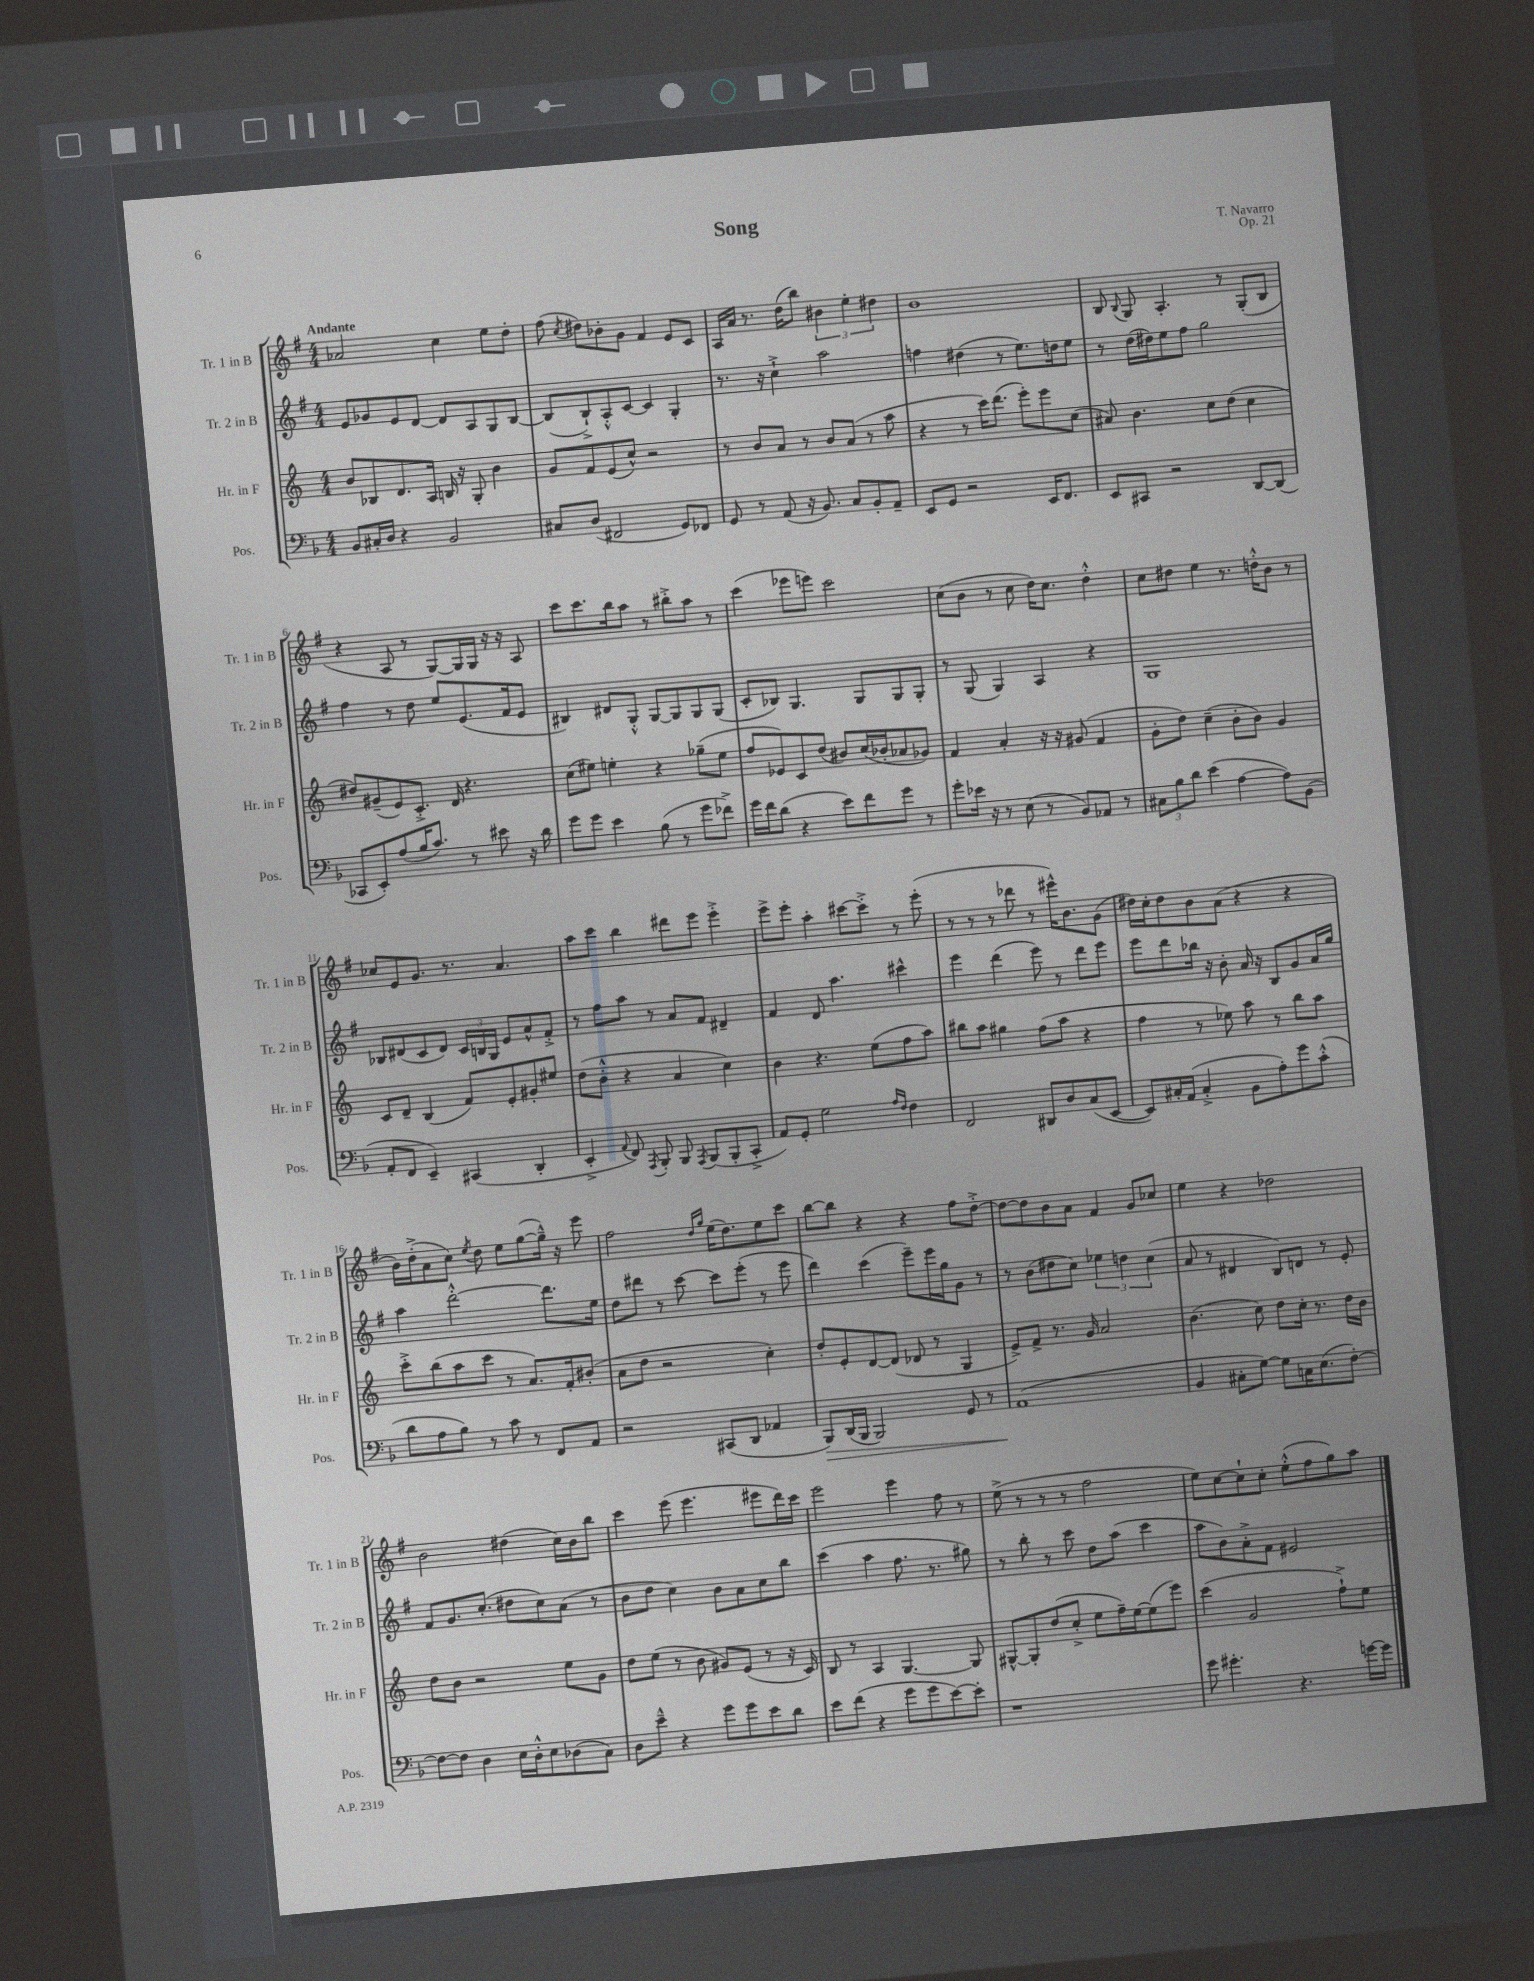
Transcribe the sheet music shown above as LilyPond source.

\header { title = "Song" composer = "T. Navarro" opus = "Op. 21" }
<<
\new StaffGroup <<
\new Staff = "s0" \with { instrumentName = "Tr. 1 in B" shortInstrumentName = "Tr. 1 in B" } {
    \clef treble \key g \major \numericTimeSignature \time 4/4 \tempo "Andante"
    \autoBeamOff aes'2 c''4 e''8[ d''8]-. |
    fis''8( \acciaccatura { c''8 } dis''8[) bes'8-. g'8] fis'4 e'8[ c'8] |
    a16[ a'16] r8. d''16[( b''8]) \tuplet 3/2 { bis'4 e''4-. dis''4 } |
    b'1 |
    b8 \appoggiatura { b8 } g8 a4.-. r8 g8[-.( b8] |
    r4 a8 r8 g8[~) g16 g16] r16 r16 a8 |
    c'''8[ c'''8. b''16 a''8] r8 bis''8[-.-> a''8] r8 |
    c'''4( ees'''8[ e'''8]) c'''2 |
    c''8[( b'8] r8 c''8 d''16[) c''8.] d''4-.-^ |
    c''8[ dis''8] e''4 r8. d''16[-.-^ b'8] r8 |
    ces''8[ e'8 g'8.] r8. a'4. |
    a''8[ c'''8] b''4 dis'''8[ e'''8] e'''4-.-> |
    e'''8[-> e'''8]-. a''4-. cis'''8[~ cis'''8]-.-> r8 e'''8-.( |
    r8 r8 r8 des'''8 r8 eis'''16[-^) b'8. g'8]( |
    dis''16[) c''16-. dis''8 b'8 a'8]( r4 r4 |
    b'16[) d''16-.->( a'8 c''8]) \acciaccatura { e''8 } d''8 e''8[ g''8~( g''16]---^) r16 e'''8 |
    fis''2 \grace { d''16[ g''16] } e''16[( d''8.) e''8 c'''8] |
    b''8[~ b''8] r4 r4 fis''8[ d''8]~-.-> |
    d''8[~ d''8 b'8 a'8] fis'4 g'8[ ces''8] |
    e''4 r4 des''2 |
    b'2 dis''4( c''16[) b'16 b''8] |
    c'''4 e'''8( e'''4. eis'''8[ d'''16) c'''16] |
    e'''2 e'''4 fis''8 r8 |
    e''8->( r8 r8 r8 fis''2 |
    e''8[) c''8~ c''8-! c''8]-. e''8[-.-^( fis''8 g''8) a''8] \bar "|." |
}
\new Staff = "s1" \with { instrumentName = "Tr. 2 in B" shortInstrumentName = "Tr. 2 in B" } {
    \clef treble \key g \major \numericTimeSignature \time 4/4
    \autoBeamOff e'8[ ges'8 e'8 d'8]~ d'8[ a8 g8 b8]~ |
    b8[( b8-!->) a8-.-^ c'8]~ c'4 g4-. |
    r8. r16 c''4-!-> a''2 |
    f''4 dis''4( r8 e''8.[) d''16 e''8] |
    r8 d''16[( dis''16) e''8 fis''8] g''2 |
    fis''4 r8 d''8 e''8[ e'8.( fis'16 e'8] |
    bis4) dis'8[ g8]-.-^ g8[~ g8 g8 g8]( |
    c'8[-. bes8]) g4. g8[ g8 g8]-. |
    r8 g8( g4) a4 r4 |
    g1 |
    bes8[ dis'8( c'8 dis'8]) \tuplet 3/2 { c'16[ b16 g16] } e'8[ a'8-^ fis'8]-.-> |
    r8 fis''8[ a''8] r8 a'8[ fis'8] dis'4-- |
    fis'4 d'8 a''4. cis'''4-^ |
    e'''4 d'''4( e'''8) r8 d'''8[ e'''8] |
    e'''8[ d'''8 bes''16] r16 b'8-. a'16 r16 b8[ g'8 a'16 g''16] |
    a''4 d'''2~-.-^ d'''8.[ e''16] |
    d''8[ dis'''8] r8 c'''8~ c'''8[ e'''8]-.( r8 e'''8 |
    d'''4) c'''4( e'''8[--) e'''16 g''16 g'8] r8 |
    r8 b'8[( dis''8 c''8]) \tuplet 3/2 { ees''4 d''4 c''4( } |
    a'8 r8 dis'4 b8[) d'8] r8 e'8-. |
    fis'8[ g'8. c''8.]-.( dis''8[ c''8) a'8]( r8 |
    b'8[ d''8] c''4) b'8[ a'8 c''8 b''8] |
    c'''4( a''4 fis''8. r8. gis''8) |
    r8 b''8-. r8 c'''8 d''8[ a''8]( c'''4 |
    a''8[ b'8) a'8-.-> fis'8] eis'2 \bar "|." |
}
\new Staff = "s2" \with { instrumentName = "Hr. in F" shortInstrumentName = "Hr. in F" } {
    \clef treble \key c \major \numericTimeSignature \time 4/4
    \autoBeamOff b'8[ bes8 d'8. a16] b16 r16 g8-. b'4 |
    g'8[ f'8 e'8( c''8]-^) r2 |
    r8 b'8[ a'8] r8 b'8[ a'8]( r8 a''8 |
    r4 r8 c'''16[) d'''8.]( e'''8[-.) e'''8 c''8]( |
    ais'8) b'4. c''8[ d''8]( c''4 |
    dis''8[) gis'8--( e'8) c'8.]-.-> d'16 r4. |
    c''8[( eis''8]) e''4-. r4 ges''8[--( e''8] |
    f''8[ ees'8) c'8 d''8]( bis'8[) c''16( bes'16-. aes'8 ges'8]) |
    f'4 a'4-. r16 r16 gis'8( f'4 |
    g'8[-. d''8]) c''4--( b'8[-. b'8]) g'4 |
    c'8[ d'8]-- b4( f'8[) e'8-. gis'8-. eis''8] |
    d''8[( b'8]-.-^ r4 a'4 c''4) |
    b'4 r4. e''8[( f''8 a''8]) |
    bis''8[ a''8] gis''4 f''8[( a''8] r4 |
    f''4 r8 ees''8) a''8 r8 b''8[ a''8] |
    c'''8[-.-> b''8( a''8 c'''8] r8 a'8.[) f'16-. bis'8]-.( |
    a'8[ d''8] r2 c''4-.) |
    d''8[-. e'8-. d'8~ d'8]( des'8 r8 g4 |
    e'8[->) f'8]-> r8. g'16 a'2 |
    b'4.( c''8) d''8[ c''16]-. r8. d''16[ b'16] |
    d''8[ b'8] r2 e''8[ g'8] |
    d''8[ e''8]( r8 b'8 gis'8[) e'8]( r8 r16 c'16) |
    b8 r8 a4 g4.~ g8 |
    gis8[~-^ gis8-. d''8( c''8]-.-> e''8[ f''16--) e''16~ e''8( e'''8]) |
    c'''4( g'2 f''8[-!->) e''8] \bar "|." |
}
\new Staff = "s3" \with { instrumentName = "Pos." shortInstrumentName = "Pos." } {
    \clef bass \key f \major \numericTimeSignature \time 4/4
    \autoBeamOff bes,8[ cis16-. d16] r4 bes,2 |
    cis8[ d8]( fis,2 g,8[) fes,8] |
    g,8 r8 a,8( r16 bes,8.) c8[ bes,8-. a,8]-- |
    e,8[ g,8] r2 e,16[ f,8.] |
    e,8[ cis,8] r2 d,8[~ d,8]( |
    ces,8[ e,8-.) a8( bes16 c'8.]) r8 eis'8 r16 d'16 |
    g'8[ g'8] e'4 bes8( r8 g'8[ fes'8]->) |
    g'16[ f'16 d'8]( r4 e'8[) f'8 g'8] r8 |
    g'8[-. ees'16] r16 r8 e8( r8 bes,8[) aes,8] r8 |
    \tuplet 3/2 { cis8[ bes8 d'8] } e'4( a4~ a8[) bes,8]( |
    a,8[-. f,8] e,4--) cis,4( d,4-. |
    e,4-.-> \appoggiatura { a,8 } f,8) \acciaccatura { a,,8 } bes,,8-. bes,,8 \acciaccatura { a,,8 } bes,,8[( bes,,8-. c,8]-.-> |
    a,8[) g,8]-. g2 \grace { a16[ f16] } f4 |
    f,2 dis,8[ d8 c8( e,8]~ |
    e,8[) cis16-. a,16]( cis4-.-> bes,8[ a8-.) g'8 c'8]-.-^( |
    d'8[ a8 bes8]) r8 c'8 r8 f,8[ a,8] |
    r2 cis,8[( d,8] aes,4 |
    bes,,8[\>) d,16( bes,,16] bes,,2) g,8 r8 |
    a,1\!( |
    bes,4 cis8[-. g8]~) g8[ c16 e8.( f8]~-.) |
    f8[~ f8] d4 e16[ d16-.-^ e8 des8( c8]) |
    d8[ e'8]---^ r4 g'8[ g'8 e'8 d'8] |
    e'8[ f'8]( r4 g'8[ g'8 e'8~) e'8]-. |
    r1 |
    g'8 gis'4.-. r4. g'16[~ g'16] \bar "|." |
}
>>
>>
